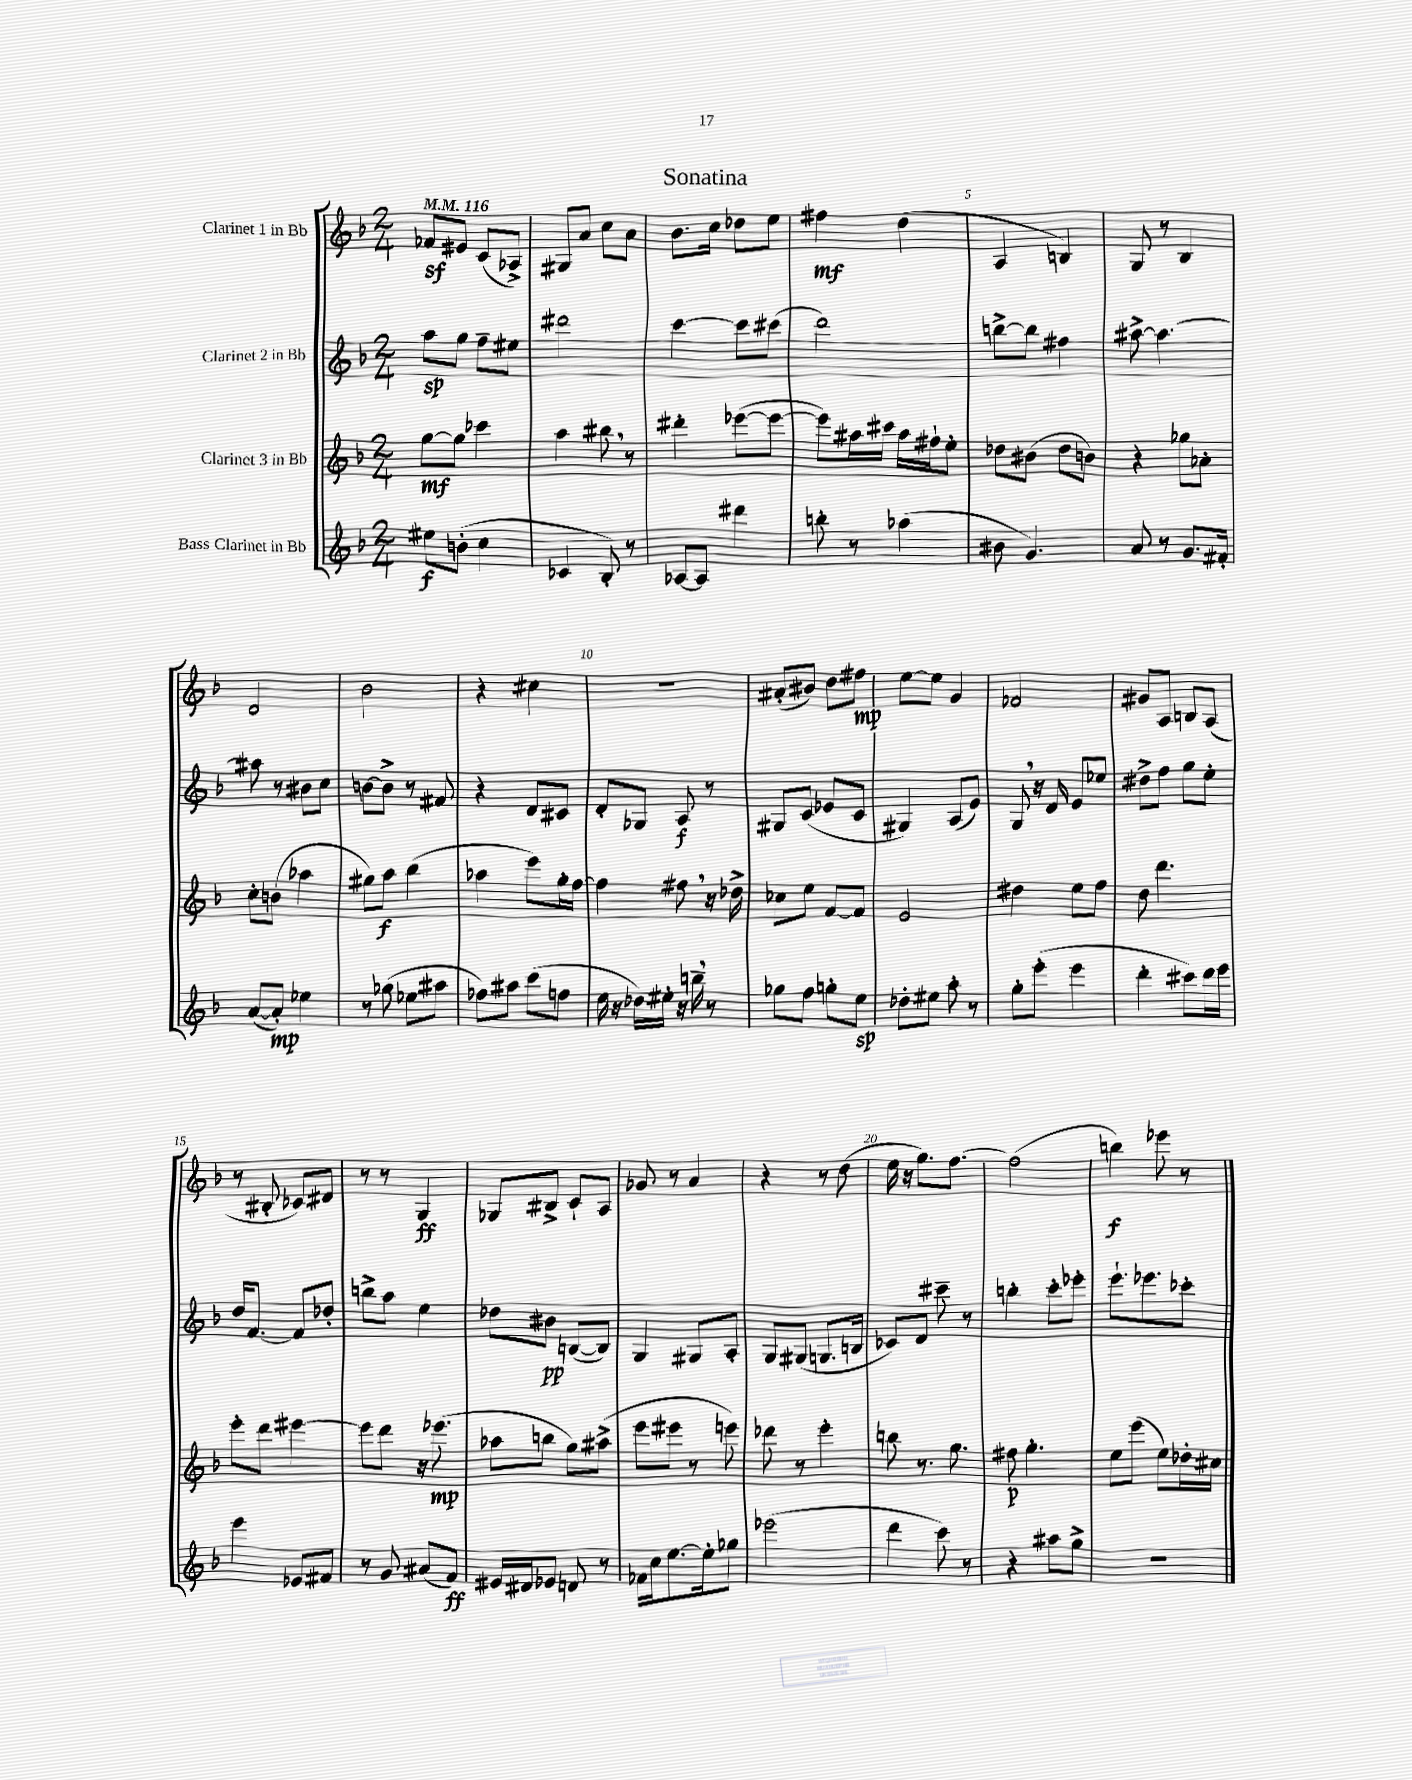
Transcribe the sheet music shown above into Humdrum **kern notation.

**kern	**kern	**kern	**kern
*staff4	*staff3	*staff2	*staff1
*clefG2	*clefG2	*clefG2	*clefG2
*k[b-]	*k[b-]	*k[b-]	*k[b-]
*M2/4	*M2/4	*M2/4	*M2/4
*MM116	*MM116	*MM116	*MM116
8ee#	[8gg	8aa	8f-
(8b'	8gg]	8gg	8e#
4cc	4ccc-	8ff~	(8c
.	.	8ee#	8A-^)
=	=	=	=
4c-	4aa	2ddd#	8G#
.	.	.	8a
8B-')	8bb#	.	8cc
8r	8r	.	8a
=	=	=	=
[8A-	4ddd#'	[4ccc	8.b-
8A-]	.	.	.
.	.	.	16cc
4ddd#	([8eee-	8ccc]	8dd-
.	8eee-_	(8ccc#	8ee
=	=	=	=
8bb'	8eee-])	2ddd)	4ff#
8r	16aa#	.	.
.	16ccc#	.	.
(4aa-	16aa#	.	(4dd
.	16ff#`	.	.
.	8ee'	.	.
=	=	=	=
8b#	8dd-	[8bb^	4A
4.g)	(8b#	8bb]	.
.	8dd-	4ff#	4B)
.	8b)	.	.
=	=	=	=
8a	4r	[8aa#^	8G
8r	.	4.aa#_	8r
8.g	8gg-	.	4B-
.	8a-'	.	.
16f#'	.	.	.
=	=	=	=
([8a	8cc'	8aa#]	2d
8a'])	(8b	8r	.
4ee-	4aa-	8b#	.
.	.	8cc	.
=	=	=	=
8r	8gg#)	[8b	2b-
(8gg-	8aa	8b^]	.
8ee-	(4bb-	8r	.
8aa#	.	8f#	.
=	=	=	=
8ff-)	4aa-	4r	4r
8aa#	.	.	.
(8ccc	8eee)	8d	4cc#
8ff	16gg'	8c#	.
.	[16ff	.	.
=	=	=	=
16ee	4ff]	8d'	2r
16r	.	.	.
16dd-)	.	8G-	.
16ee#'	.	.	.
16r	8ff#	8A	.
16bb~	.	.	.
8r	16r	8r	.
.	16dd-^	.	.
=	=	=	=
8gg-	8cc-	8G#	(8a#'
8ff	8ee	(8c	8b#)
8gg'	[8f	8e-	8dd
8ee	8f]	8c	8ff#
=	=	=	=
8dd-'	2e	4G#)	[8ee
8ee#	.	.	8ee]
8aa'	.	(8A	4g
8r	.	8e)	.
=	=	=	=
8gg'	4dd#	8G	2f-
(8eee'	.	16r	.
.	.	16d	.
4eee	8ee	8e	.
.	8ff	8ee-	.
=	=	=	=
4ddd'	8dd	8dd#^	8g#
.	4.ddd	8ff	8A
8ccc#)	.	8gg	8B
16ddd	.	8ee'	(8A
16eee	.	.	.
=	=	=	=
4eee	8eee'	16dd	8r
.	.	[8.f	.
.	8ddd	.	8B#'
8e-	[4eee#	8f]	8c-)
8f#	.	8dd-'	8d#
=	=	=	=
8r	8eee#]	8bb^	8r
8g	8ddd	8aa	8r
(8a#	16r	4ee	4G
.	(8.eee-	.	.
8f)	.	.	.
=	=	=	=
16e#	8aa-	8dd-	8G-
16d#	.	.	.
8e-	8bb	8b#	8B#^
8d	8gg)	([8B	8c`
8r	(8aa#^	8B])	8A
=	=	=	=
16f-	8eee	4G	8g-
16cc	.	.	.
[8.ee	8eee#	.	8r
.	8r	8G#	4a
16ee']	.	.	.
8gg-	8eee)	8A'	.
=	=	=	=
(2eee-	8ddd-	8G	4r
.	8r	(8G#	.
.	4eee'	8.G	8r
.	.	.	(8dd
.	.	16B	.
=	=	=	=
4ddd	8bb	8c-)	16ee
.	.	.	16r
.	8.r	8d	8.gg)
8ccc)	.	8ccc#~	.
.	8.gg	.	[8.ff
8r	.	8r	.
=	=	=	=
4r	8ff#	4bb'	(2ff]
.	4.gg'	.	.
8aa#	.	8ccc'	.
8gg^	.	8eee-'	.
=	=	=	=
2r	8ee	8.eee`	4bb)
.	(8eee	.	.
.	.	8.eee-	.
.	8ee)	.	8eee-
.	16dd-'	8ccc-'	8r
.	16cc#	.	.
==	==	==	==
*-	*-	*-	*-
